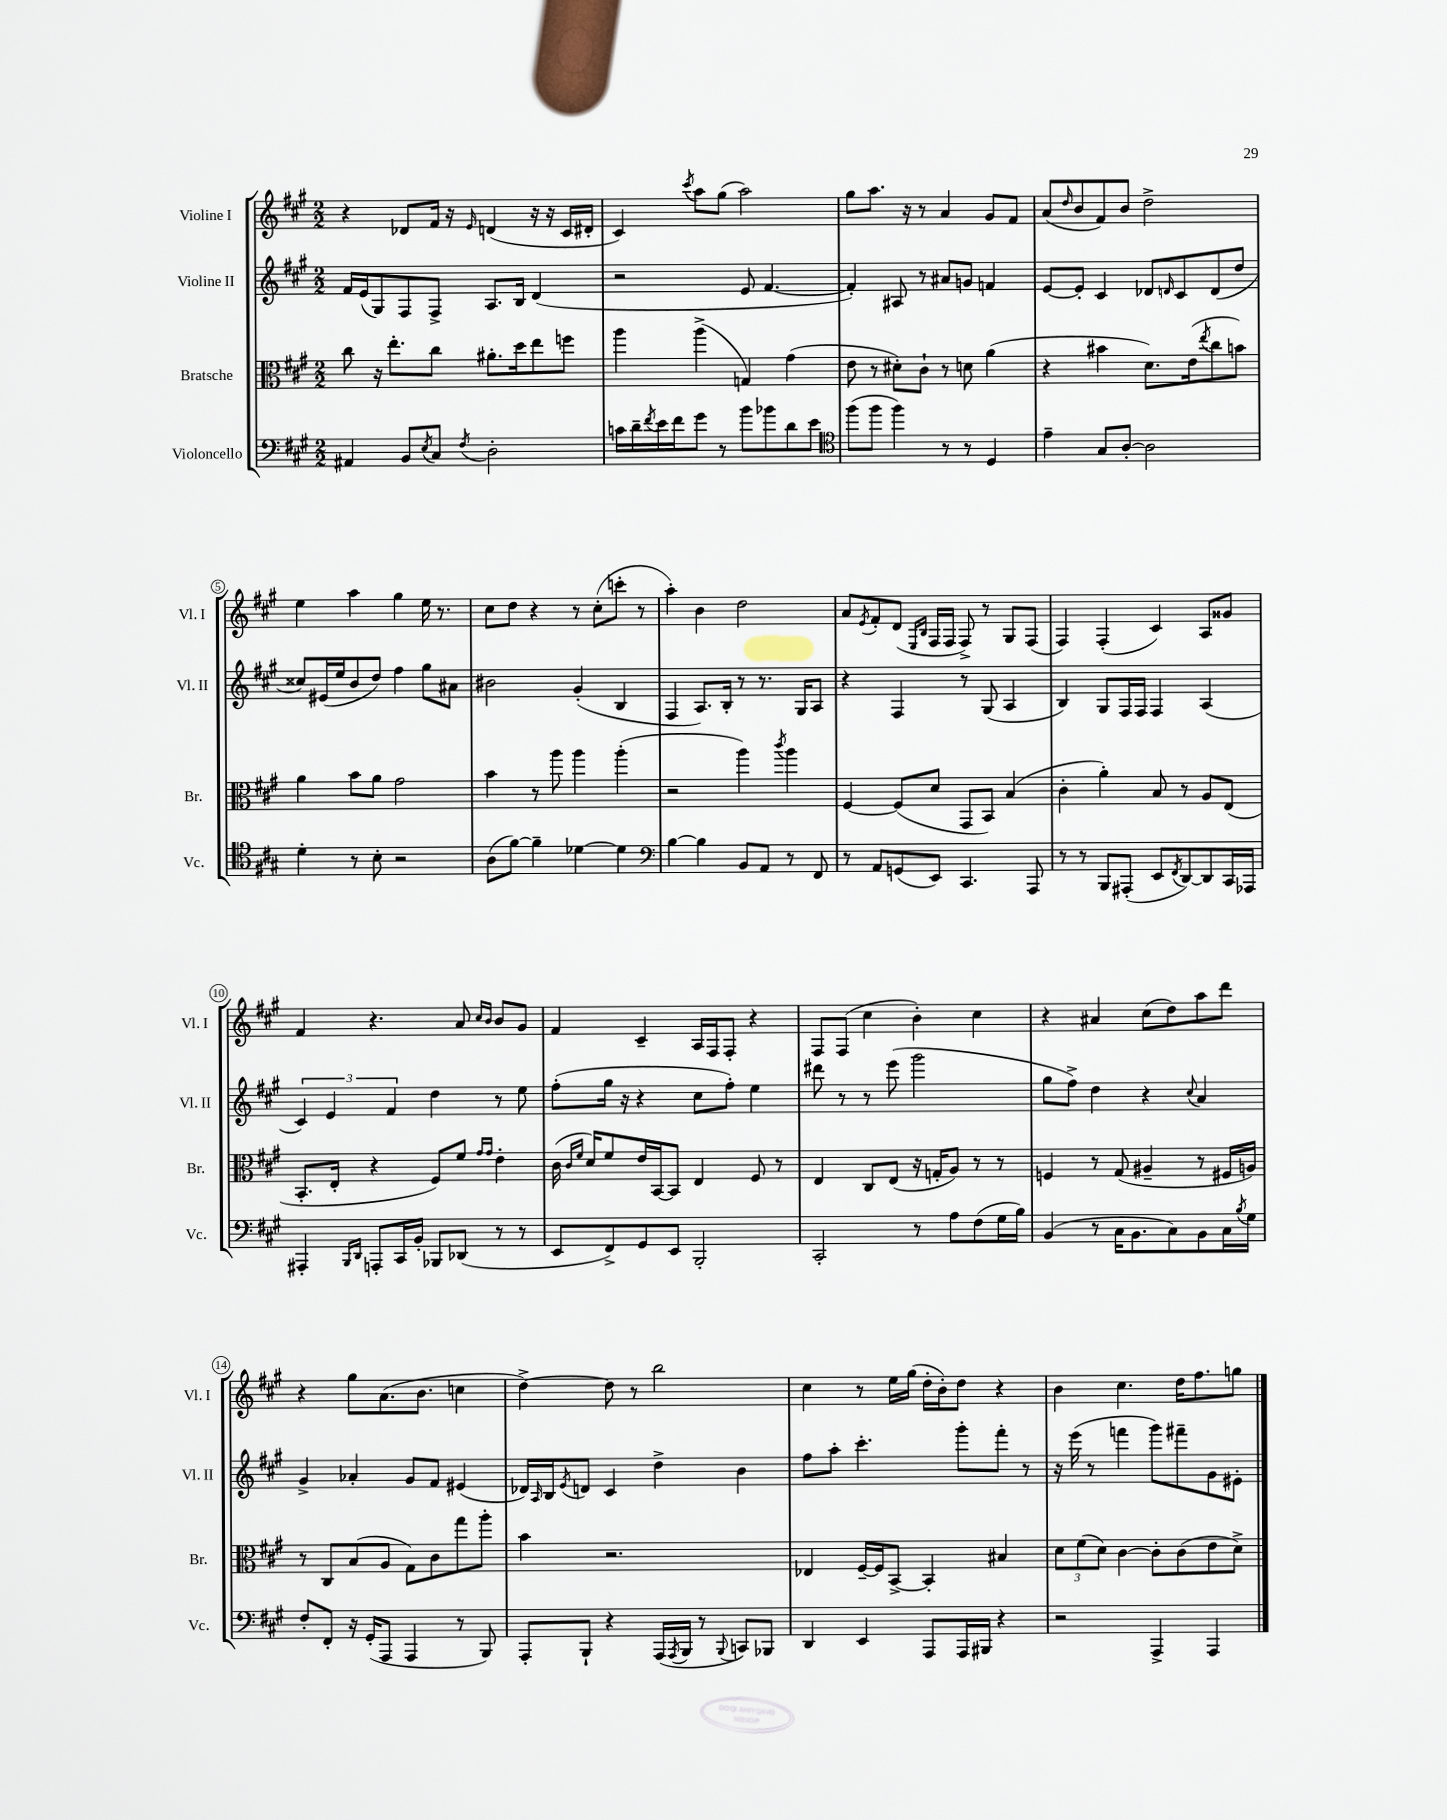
<<
\new StaffGroup <<
\new Staff = "s0" \with { instrumentName = "Violine I" shortInstrumentName = "Vl. I" } {
    \clef treble \key a \major \numericTimeSignature \time 2/2
    r4 des'8 fis'16 r16 \grace { e'16 } d'4( r16 r16 cis'16 dis'16-. |
    cis'4) \acciaccatura { cis'''8 } a''8 gis''8( a''2) |
    gis''8 a''8. r16 r8 a'4 gis'8 fis'8 |
    a'8( \grace { d''16 } b'8 fis'8) b'8 d''2-> |
    e''4 a''4 gis''4 e''16 r8. |
    cis''8 d''8 r4 r8 cis''8-.( c'''8-. r8 |
    a''4-.) b'4 d''2 |
    a'8 \acciaccatura { e'8 } fis'8-. d'8( \grace { e16 b16 } fis16 fis16 fis8->) r8 gis8 fis8( |
    fis4) fis4-.( cis'4) a8 gisis'8 |
    fis'4 r4. a'8 \grace { cis''16 b'16 } b'8 gis'8 |
    fis'4 cis'4-- a16 fis16 fis8-. r4 |
    fis8 fis8( cis''4 b'4-.) cis''4 |
    r4 ais'4 cis''8( d''8) a''8 d'''8 |
    r4 gis''8 a'8.( b'8. c''4 |
    d''4~->) d''8 r8 b''2 |
    cis''4 r8 e''16 gis''16( d''16-. b'16-.) d''8 r4 |
    b'4 cis''4. d''16 fis''8. g''8 \bar "|." |
}
\new Staff = "s1" \with { instrumentName = "Violine II" shortInstrumentName = "Vl. II" } {
    \clef treble \key a \major \numericTimeSignature \time 2/2
    fis'16 e'16( gis8) fis8 fis8-> a8. b16 d'4( |
    r2 e'8 fis'4.~ |
    fis'4-.) ais8 r8 ais'8 g'8 f'4 |
    e'8~ e'8-. cis'4 des'8 \grace { d'16 } cis'8 d'8( d''8 |
    cisis''8) eis'16( e''16 b'8 d''8) fis''4 gis''8 ais'8 |
    bis'2 gis'4-.( b4 |
    fis4 a8.) b16-. r8 r8. gis16 a8 |
    r4 fis4 r8 gis8( a4 |
    b4) gis8 fis16 fis16 fis4 a4( |
    \tuplet 3/2 { cis'4) e'4 fis'4 } d''4 r8 e''8 |
    fis''8-.( gis''16 r16 r4 cis''8 fis''8-.) e''4 |
    dis'''8 r8 r8 e'''8( gis'''2 |
    gis''8 fis''8->) d''4 r4 \appoggiatura { cis''8 } a'4 |
    gis'4-> aes'4-. gis'8 fis'8 eis'4( |
    des'16) \grace { a16 } b16 \acciaccatura { e'8 } d'8 cis'4 d''4-> b'4 |
    fis''8 a''8-. cis'''4.-. gis'''8-. fis'''8-. r8 |
    r16 e'''16( r8 f'''4 gis'''8) fis'''8-- gis'8 eis'8-. \bar "|." |
}
\new Staff = "s2" \with { instrumentName = "Bratsche" shortInstrumentName = "Br." } {
    \clef alto \key a \major \numericTimeSignature \time 2/2
    cis''8 r16 e''8.-. cis''8 ais'8.-. d''16 e''8 f''8 |
    a''4 a''4->( g4) gis'4( |
    e'8 r8 dis'8-.) cis'8-! r8 d'8 a'4( |
    r4 bis'4 d'8.) e'16( \acciaccatura { e''8 } cis''8 b'8) |
    a'4 b'8 a'8 gis'2 |
    b'4 r8 a''8 a''4 a''4-.( |
    r2 a''4) \acciaccatura { cis'''8 } a''4 |
    fis4~ fis8( d'8 gis,8 b,8) b4( |
    cis'4-. a'4-.) b8 r8 a8 e8( |
    b,8.-. e16-. r4 fis8) fis'8 \grace { gis'16 gis'16 } e'4-. |
    cis'16( \grace { cis'16 fis'16 } d'16) fis'8 e'16 b,16~ b,8 e4 fis8 r8 |
    e4 cis8 e8( r16 g16-. a8) r8 r8 |
    f4 r8 gis8( ais4-- r8 fis16 a16) |
    r8 cis8 b8( a8 gis8) cis'8 gis''8 a''8-. |
    b'4 r2. |
    ees4 fis16~-- fis16 b,8~-> b,4-. bis4 |
    \tuplet 3/2 { d'8 fis'8( d'8) } cis'4~ cis'8-. cis'8( e'8 d'8->) \bar "|." |
}
\new Staff = "s3" \with { instrumentName = "Violoncello" shortInstrumentName = "Vc." } {
    \clef bass \key a \major \numericTimeSignature \time 2/2
    ais,4 b,8 \acciaccatura { e8 } cis8 \acciaccatura { fis8 } d2-. |
    c'16 d'16-- \acciaccatura { fis'8 } e'16 fis'16 gis'8 r8 b'8 bes'8 d'8 e'8 |
    \clef tenor fis''8( fis''8 fis''4) r8 r8 d4 |
    e'4-- gis8 a8~-. a2 |
    d'4-. r8 b8-. r2 |
    a8( fis'8~) fis'4-- des'4~ des'4 |
    \clef bass b4~ b4 b,8 a,8 r8 fis,8 |
    r8 a,8 g,8( e,8) cis,4. a,,8 |
    r8 r8 b,,8 ais,,8-.( e,8 \acciaccatura { fis,8 } d,8~) d,8 cis,16 aes,,16 |
    ais,,4-. \grace { b,,16 d,16 } a,,8-. cis,16 b,16-. bes,,8 des,8( r8 r8 |
    e,8 fis,8->) gis,8 e,8 b,,2-. |
    cis,2-. r8 a8 fis8( gis16 b16) |
    b,4( r8 cis16 b,8. cis8) b,8 cis16 \acciaccatura { b8 } gis16 |
    fis8-. fis,8-. r16 gis,16-.( a,,8 a,,4 r8 b,,8) |
    a,,8-. b,,8-! r4 a,,16( \acciaccatura { a,,8 } b,,16 r8 \appoggiatura { b,,8 } c,8) bes,,8 |
    d,4 e,4 a,,8 a,,16 bis,,16 r4 |
    r2 a,,4-> a,,4 \bar "|." |
}
>>
>>
\layout { \context { \Score \override BarNumber.stencil = #(make-stencil-circler 0.1 0.3 ly:text-interface::print) } }
